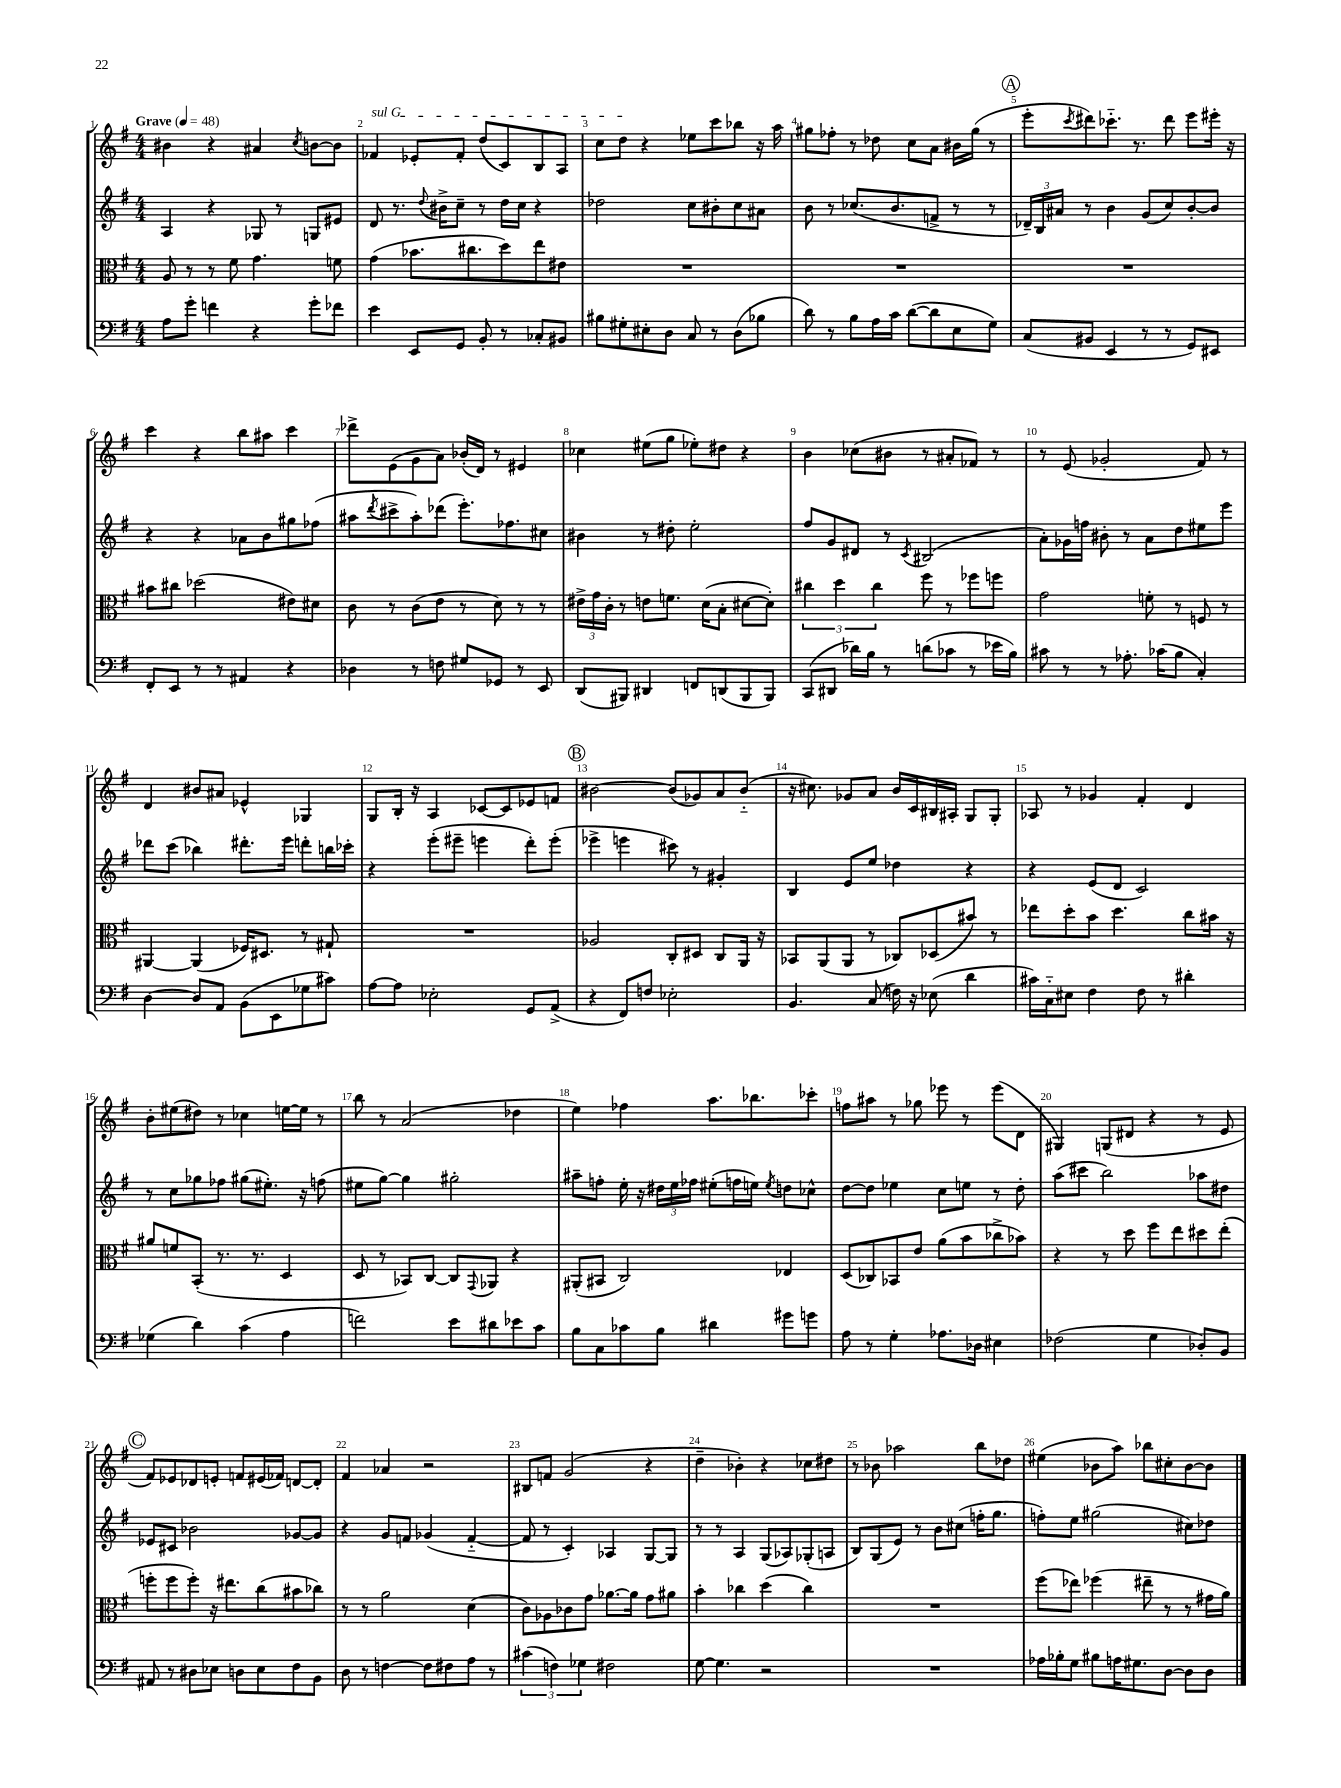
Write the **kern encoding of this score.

**kern	**kern	**kern	**kern
*staff4	*staff3	*staff2	*staff1
*clefF4	*clefC3	*clefG2	*clefG2
*k[f#]	*k[f#]	*k[f#]	*k[f#]
*M4/4	*M4/4	*M4/4	*M4/4
*MM48	*MM48	*MM48	*MM48
8A	8A	4A	4b#
8g'	8r	.	.
4f	8r	4r	4r
.	8f#	.	.
4r	4.g	8G-	4a#
.	.	8r	.
.	.	.	8qcc
8g'	.	8G	[8b
8f-	8f	8e#	8b]
=	=	=	=
4e	(4g	8d	4f-
.	.	8.r	.
8EE	8.b-	.	8e-'
.	.	8qqdd	.
.	.	16b#^	.
8GG	.	8cc~	8f-'
.	8.cc#	.	.
8BB'	.	8r	(8dd
8r	8dd)	16dd	8c)
.	.	16cc	.
8C-'	8ee	4r	8B
8BB#	8e#	.	8A
=	=	=	=
8B#	1r	2dd-	8cc
8G#'	.	.	8dd
8E#'	.	.	4r
8D	.	.	.
8C	.	8cc	8ee-
8r	.	8b#'	8ccc
(8D	.	8cc	8bb-
8B-	.	8a#	16r
.	.	.	16aa
=	=	=	=
8d)	1r	8b	8gg#
8r	.	8r	8ff-'
8B	.	(8.cc-	8r
16A	.	.	8dd-
16c	.	8.b	.
([8d	.	.	8cc
8d]	.	8f^	8a
8E	.	8r	16b#
.	.	.	(16gg#
8G)	.	8r	8r
=	=	=	=
(8C	1r	24d-~)	8eee'
.	.	24B	.
.	.	24a#	.
.	.	.	8qccc
8BB#	.	8r	8ddd#)
4EE	.	4b	8.ccc-'~
.	.	.	8.r
8r	.	(8g	.
8r	.	8cc)	8ddd#
8GG)	.	[8b'	8eee
8EE#	.	8b]	16eee#'
.	.	.	16r
=	=	=	=
8FF#'	8b#	4r	4ccc
8EE	8cc#	.	.
8r	(2dd-	4r	4r
8r	.	.	.
4AA#	.	8a-	8bb
.	.	8b	8aa#
4r	8e#)	8gg#	4ccc
.	8d#	(8ff-	.
=	=	=	=
4D-	8c	8aa#	8ddd-^
.	.	8qddd	.
.	8r	8ccc#^	(8e
8r	(8c	8aa#')	8g
8F	8e	(8ddd-	8a)
8G#	8r	8.eee')	(16b-'
.	.	.	16d)
8GG-	8d)	.	8r
.	.	8.ff-	.
8r	8r	.	4e#
8EE	8r	8cc#	.
=	=	=	=
(8DD	24e#^	4b#	4cc-
.	24g	.	.
.	24c'	.	.
8BBB#)	8r	.	.
4DD#	8e	8r	(8ee#
.	8.f	8dd#'	8gg
8FF	.	2ee'	8ee-')
.	(16d	.	.
(8DD	8B'	.	8dd#
8BBB#	[8d#	.	4r
8BBB#)	8d#'])	.	.
=	=	=	=
(8CC	6cc#	8ff#	4b
8DD#	.	8g	.
.	6dd	.	.
16d-)	.	8d#	(8cc-
16B	.	.	.
.	6cc#	.	.
8r	.	8r	8b#
.	.	8qc	.
(8d	8ff#	(2B#	8r
8c-	8r	.	8a#'
8r	8ff-	.	8f-)
16e-	8ff	.	8r
16B)	.	.	.
=	=	=	=
8c#	2g	8a')	8r
8r	.	16g-	(8e
.	.	16ff	.
8r	.	8b#'	2g-'
8.A-'	.	8r	.
.	8f'	8a	.
(16c-	.	.	.
8B	8r	8dd	.
4C')	8F	8ee#	8f#)
.	8r	8eee	8r
=	=	=	=
[4D	[4AA#	8ddd-	4d
.	.	(8ccc	.
8D]	(4AA#]	4bb-)	8b#
8AA	.	.	8a#
(8BB	16F-)	8.ddd#'	4e-^^
.	8.D#	.	.
8EE	.	.	.
.	.	16eee	.
8G-	8r	8ddd'	4G-
8c#)	8G#`	16bb	.
.	.	16ccc-'	.
=	=	=	=
[8A	1r	4r	8G
8A]	.	.	16B'
.	.	.	16r
2E-'	.	(8eee'	4A
.	.	8eee#~	.
.	.	4eee	[8c-
.	.	.	8c-]
8GG	.	8ddd')	8e-
(8AA^	.	(8eee'	8f
=	=	=	=
4r	2A-	4eee-^	[2b#
8FF#)	.	4eee	.
8F	.	.	.
2E-'	8C'	8ccc#)	(8b#]
.	8D#	8r	8g-)
.	8C	4g#'	8a
.	16AA	.	(8b#'~
.	16r	.	.
=	=	=	=
4.BB	8BB-	4B	16r
.	.	.	8.cc#)
.	(8AA	.	.
.	8AA	8e	8g-
(8C	8r	8ee	8a
16F)	8C-)	4dd-	16b
16r	.	.	16c
(8E-	(8D-	.	16B#
.	.	.	16A#'
4d	8b#)	4r	8G
.	8r	.	8G'
=	=	=	=
16c#)	8ee-	4r	8A-
16C'~	.	.	.
8E#	8dd'	.	8r
4F#	8b	(8e	4g-
.	4.dd	8d	.
8F#	.	2c)	4f#'
8r	.	.	.
4d#'	8cc	.	4d
.	16b#	.	.
.	16r	.	.
=	=	=	=
(4G-	8a#	8r	8b'
.	8f	8cc	(8ee#
4d)	(8BB'	8gg-	8dd#)
.	8.r	8ff-	8r
(4c	.	(8gg#	4cc-
.	8.r	.	.
.	.	8.ee#')	.
4A	4D	.	[16ee
.	.	16r	16ee]
.	.	(8ff	8r
=	=	=	=
2f)	8D	8ee#	8bb
.	8r	[8gg)	8r
.	8BB-)	4gg]	(2a
.	[8C	.	.
8e	8C]	2gg#'	.
.	8qqGG	.	.
8d#	8AA-	.	.
8e-	4r	.	4dd-
8c	.	.	.
=	=	=	=
8B	(8AA#'	8aa#~	4ee)
8C	8BB#	8ff'	.
8c-	2C)	16ee'	4ff-
.	.	16r	.
8B	.	24dd#	.
.	.	24ee	.
.	.	24ff-	.
4d#	.	(8ee#'	8.aa
.	.	16ff	.
.	.	16ee)	8.bb-
.	.	8qee	.
8g#	4E-	8dd	.
8g	.	8cc-^^	8ccc-'
=	=	=	=
8A	(8D	[8dd	8ff
8r	8C-)	8dd]	8aa#
4G'	8BB-	4ee-	8r
.	8e	.	8gg-
8.A-	(8a	8cc	8eee-
.	8b	8ee	8r
16D-	.	.	.
4E#	8cc-^	8r	(8eee-
.	8b-)	8dd'	8d
=	=	=	=
(2F-	4r	(8aa	4G#)
.	.	8ccc#	.
.	8r	2bb)	(8G
.	8dd	.	8d#
4G	8ff#	.	4r
.	8ee	.	.
8D-')	8dd#	8aa-	8r
8BB	(8ee'	8dd#	8e
=	=	=	=
8AA#	8ff'	8e-	8f#)
8r	8ff	8c#	8e-
8D#	8ff')	2b-	8d-
8E-	16r	.	8e'
.	8.ee#	.	.
8D	.	.	8f
8E-	(8cc	.	(16e#
.	.	.	16f-)
8F#	8b#	[8g-	[8d
8BB	8cc-)	8g-]	8d']
=	=	=	=
8D	8r	4r	4f#
8r	8r	.	.
[4F	2a	8g	4a-
.	.	8f	.
8F]	.	(4g-	2r
8F#	.	.	.
8A	(4d	[4f'~	.
8r	.	.	.
=	=	=	=
(6c#	8c)	8f]	8B#
.	8A-	8r	8f
6F)	.	.	.
.	8c-	4c')	(2g
6G-	.	.	.
.	8g	.	.
2F#	[8.a-	4A-	.
.	16a-]	.	.
.	8g	[8G	4r
.	8a#	8G]	.
=	=	=	=
[8G	4b'	8r	4dd~
4.G]	.	8r	.
.	4cc-	4A	4b-')
2r	(4dd	(8G	4r
.	.	8A-)	.
.	4cc-)	(8G-'	8cc-
.	.	8A	8dd#
=	=	=	=
1r	1r	8B)	8r
.	.	(8G	8b-
.	.	8e)	2aa-
.	.	8r	.
.	.	8b	.
.	.	(8cc#	.
.	.	16ff'	8bb
.	.	8.gg	.
.	.	.	8dd-
=	=	=	=
16A-	(8ff#	8ff')	(4ee#
16B-'	.	.	.
8G	8ee-)	8ee	.
8B#	(4ff-	(2gg#	8b-
16A	.	.	8aa)
8.G#	.	.	.
.	8ee#~	.	8bb-
[8D	8r	.	8cc#'
8D]	8r	8cc#)	[8b-
8D	16g#	8dd-	8b-]
.	16a)	.	.
==	==	==	==
*-	*-	*-	*-
